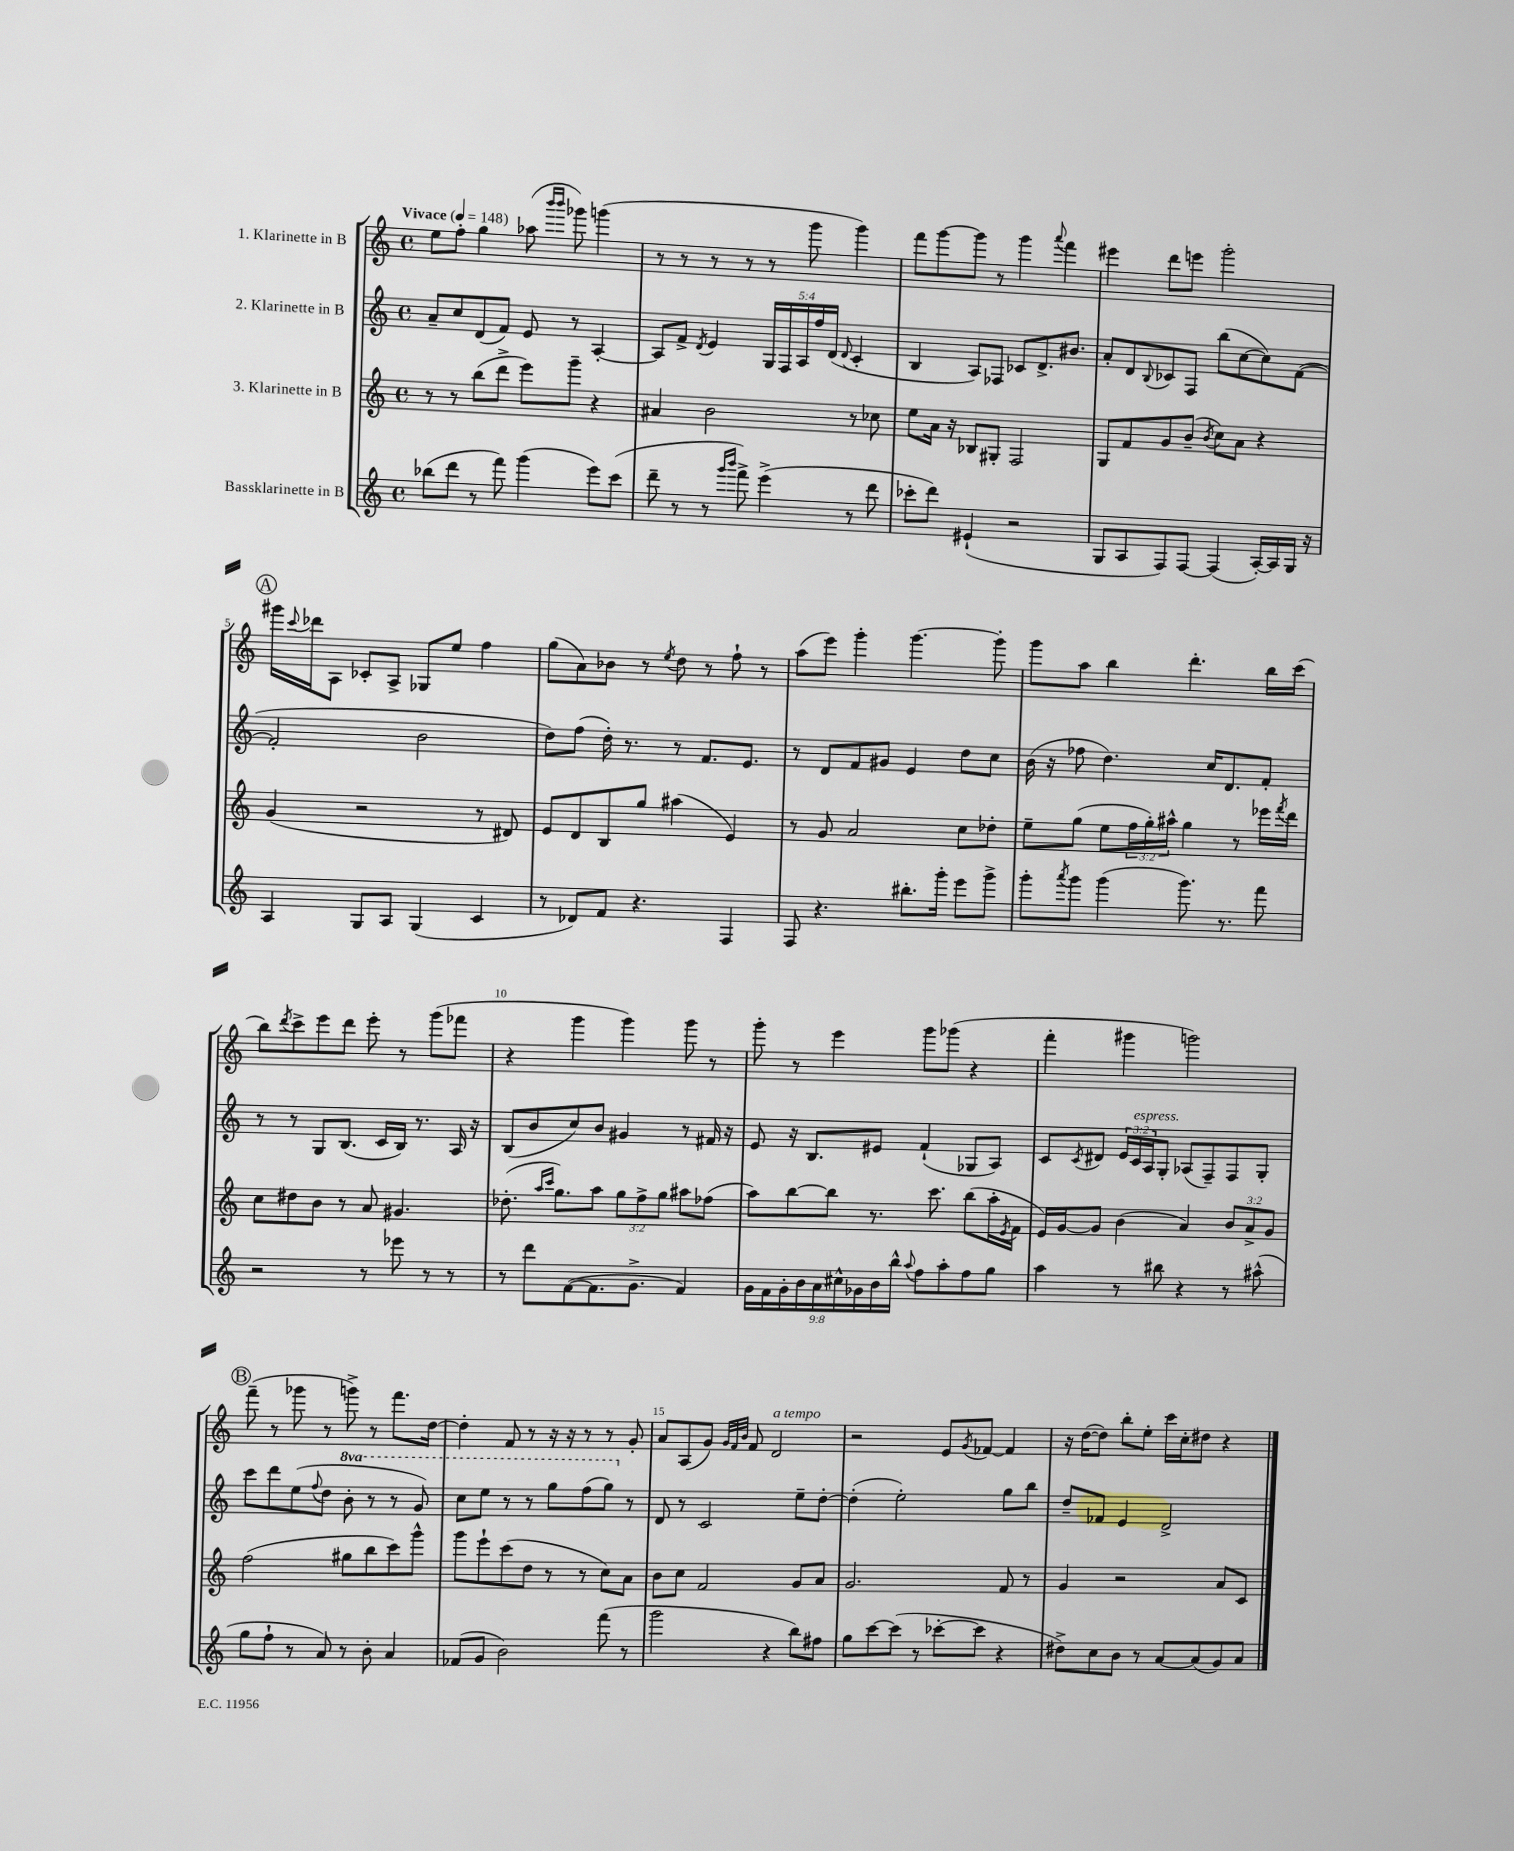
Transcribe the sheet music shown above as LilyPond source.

<<
\new StaffGroup <<
\new Staff = "s0" \with { instrumentName = "1. Klarinette in B" } {
    \clef treble \key c \major \defaultTimeSignature \time 4/4 \tempo "Vivace" 4 = 148
    e''8 f''8-. g''4 aes''8( \grace { b'''16 b'''16 } ges'''8) g'''4( |
    r8 r8 r8 r8 r8 g'''8 g'''4) |
    f'''8 g'''8~ g'''8 r8 g'''4 \appoggiatura { a'''8 } f'''4 |
    eis'''4 d'''8 e'''8 g'''2-. |
    \mark \markup { \circle "A" } gis'''16 \appoggiatura { c'''8 } des'''16 a8 ces'8-. a8-> ges8 e''8 f''4 |
    g''8( a'8) bes'8 r8 \acciaccatura { e''8 } d''8 r8 f''8-! r8 |
    a''8( e'''8) g'''4-. g'''4.~ g'''8-. |
    g'''8 a''8 b''4 d'''4.-. b''16 c'''16( |
    b''8) \acciaccatura { d'''8 } c'''8-> e'''8 d'''8 e'''8-. r8 g'''8( fes'''8 |
    r4 g'''4 g'''4) g'''8 r8 |
    g'''8-. r8 e'''4 g'''8 ges'''8( r4 |
    f'''4-. gis'''4 g'''2) |
    \mark \markup { \circle "B" } f'''8--( r8 ges'''8 r8 g'''8->) r8 f'''8. d''16~ |
    d''4-. f'8 r8 r16 r16 r8 r8 g'8-. |
    a'8 a8( g'8) \grace { g'32 f'32 b'32 } f'8 d'2^\markup { \italic "a tempo" } |
    r2 e'8 \acciaccatura { g'8 } fes'8~ fes'4 |
    r16 d''16~( d''8) b''8-. e''8-. c'''16 c''16-. dis''8 r4 \bar "|." |
}
\new Staff = "s1" \with { instrumentName = "2. Klarinette in B" } {
    \clef treble \key c \major \defaultTimeSignature \time 4/4 \override Staff.TupletNumber.text = #tuplet-number::calc-fraction-text \set Staff.ottavationMarkups = #ottavation-simple-ordinals
    a'8-- c''8 d'8( f'8) e'8 r8 a4~-. |
    a8 f'8-> \acciaccatura { d'8 } e'4 \tuplet 5/4 { g16 f16 a16 f''16 d'16( } \appoggiatura { d'8 } c'4-. |
    b4 a8) fes8 ces'8 d'8.-> bis'8. |
    a'8-. d'8 \appoggiatura { b8 } ces'8 f8 b''8( c''8~ c''8) f'8~( |
    \mark \markup { \circle "A" } f'2-. b'2 |
    d''8) f''8( d''16-.) r8. r8 f'8. e'8. |
    r8 d'8 f'8 gis'8 e'4 d''8 c''8 |
    b'16( r16 fes''8 d''4.) c''16 d'8. f'8-. |
    r8 r8 g8 b8.( c'16 b16) r8. a16 r16 |
    b8( b'8 c''8) b'8 gis'4 r8 fis'16 r16 |
    e'8 r16 b8. eis'8 f'4-!( ges8 a8) |
    c'8 \acciaccatura { c'8 } dis'8 \tuplet 3/2 { e'16 c'16^\markup { \italic "espress." } a16 } g8-. aes8( f8--) f8 g8-. |
    \mark \markup { \circle "B" } c'''8 d'''8 e''8( \appoggiatura { f''8 } d''8 \ottava #1 b''8-. r8 r8 g''8) |
    c'''8 e'''8 r8 r8 g'''8 f'''8( g'''8) \ottava #0 r8 |
    d'8 r8 c'2 e''8-- d''8~-. |
    d''4-.( e''2-.) g''8 b''8 |
    d''8-- fes'8 e'4 d'2-> \bar "|." |
}
\new Staff = "s2" \with { instrumentName = "3. Klarinette in B" } {
    \clef treble \key c \major \defaultTimeSignature \time 4/4 \override Staff.TupletNumber.text = #tuplet-number::calc-fraction-text
    r8 r8 b''8( d'''8-> e'''8) g'''8-- r4 |
    ais'4 b'2 r8 ces''8 |
    e''8 a'16 r16 bes8 gis8-. f2 |
    g8 f'8 g'8 b'8--( \acciaccatura { b'8 } c''8) a'8 r4 |
    \mark \markup { \circle "A" } g'4( r2 r8 dis'8) |
    e'8 d'8 b8 g''8 ais''4( e'4) |
    r8 g'8 a'2 c''8 des''8-. |
    e''8-- g''8( e''8 \tuplet 3/2 { f''16 g''16-.) ais''16-^ } g''4 r8 ees'''16 \acciaccatura { f'''8 } d'''16 |
    c''8 dis''8 b'8 r8 a'8 gis'4. |
    des''8.-.( \grace { a''16 c'''16 } g''8.) a''8 \tuplet 3/2 { g''8 f''8-> g''8 } ais''8 fes''8( |
    a''8) b''8~ b''8 r8. c'''8. b''8( a''16-. \acciaccatura { e'8 } f'16 |
    e'16) g'16~ g'8 b'4( a'4) \tuplet 3/2 { b'8 a'8-> g'8 } |
    \mark \markup { \circle "B" } f''2( gis''8 b''8 c'''8) g'''8-^ |
    g'''8 e'''8-! c'''8( d''8 r8 r8 c''8) a'8 |
    b'8 c''8 f'2 g'8 a'8 |
    g'2. f'8 r8 |
    g'4 r2 a'8 c'8 \bar "|." |
}
\new Staff = "s3" \with { instrumentName = "Bassklarinette in B" } {
    \clef treble \key c \major \defaultTimeSignature \time 4/4 \override Staff.TupletNumber.text = #tuplet-number::calc-fraction-text
    bes''8( d'''8 r8 f'''8) g'''4( e'''8) c'''8( |
    d'''8-- r8 r8 \grace { g'''16 b'''16 } f'''8->) e'''4->( r8 d'''8 |
    ces'''8-. d'''8) eis'4-!( r2 |
    g8 a8 f8) f8~ f4( a16~-.) a16 g16 r16 |
    \mark \markup { \circle "A" } a4 g8 a8 g4( c'4 |
    r8 des'8) f'8 r4. f4 |
    f8 r4. bis''8.-. g'''16-. e'''8 g'''8-> |
    g'''8-. \acciaccatura { a'''8 } g'''8 g'''4( g'''8.) r8. f'''8 |
    r2 r8 ees'''8 r8 r8 |
    r8 d'''8 f'8~( f'8. g'8.-> f'4) |
    \tuplet 9/8 { g'16 f'16 g'16-. b'16 a'16 cis''16-^ ges'16 b'16 b''16-^ } \appoggiatura { a''8 } f''8 a''8-. f''8 g''8 |
    a''4 r8 bis''8 r4 r8 ais''8-^( |
    \mark \markup { \circle "B" } g''8 f''8-! r8 a'8) r8 b'8-. a'4 |
    fes'8( g'8 b'2) f'''8( r8 |
    g'''2 r4 b''8) fis''8 |
    g''8 c'''8~ c'''8( r8 ces'''8~-. ces'''8 r4 |
    dis''8->) c''8 b'8 r8 a'8~ a'8( g'8) a'8 \bar "|." |
}
>>
>>
\layout { \context { \Score \override BarNumber.break-visibility = ##(#f #t #t) barNumberVisibility = #(every-nth-bar-number-visible 5) } }
